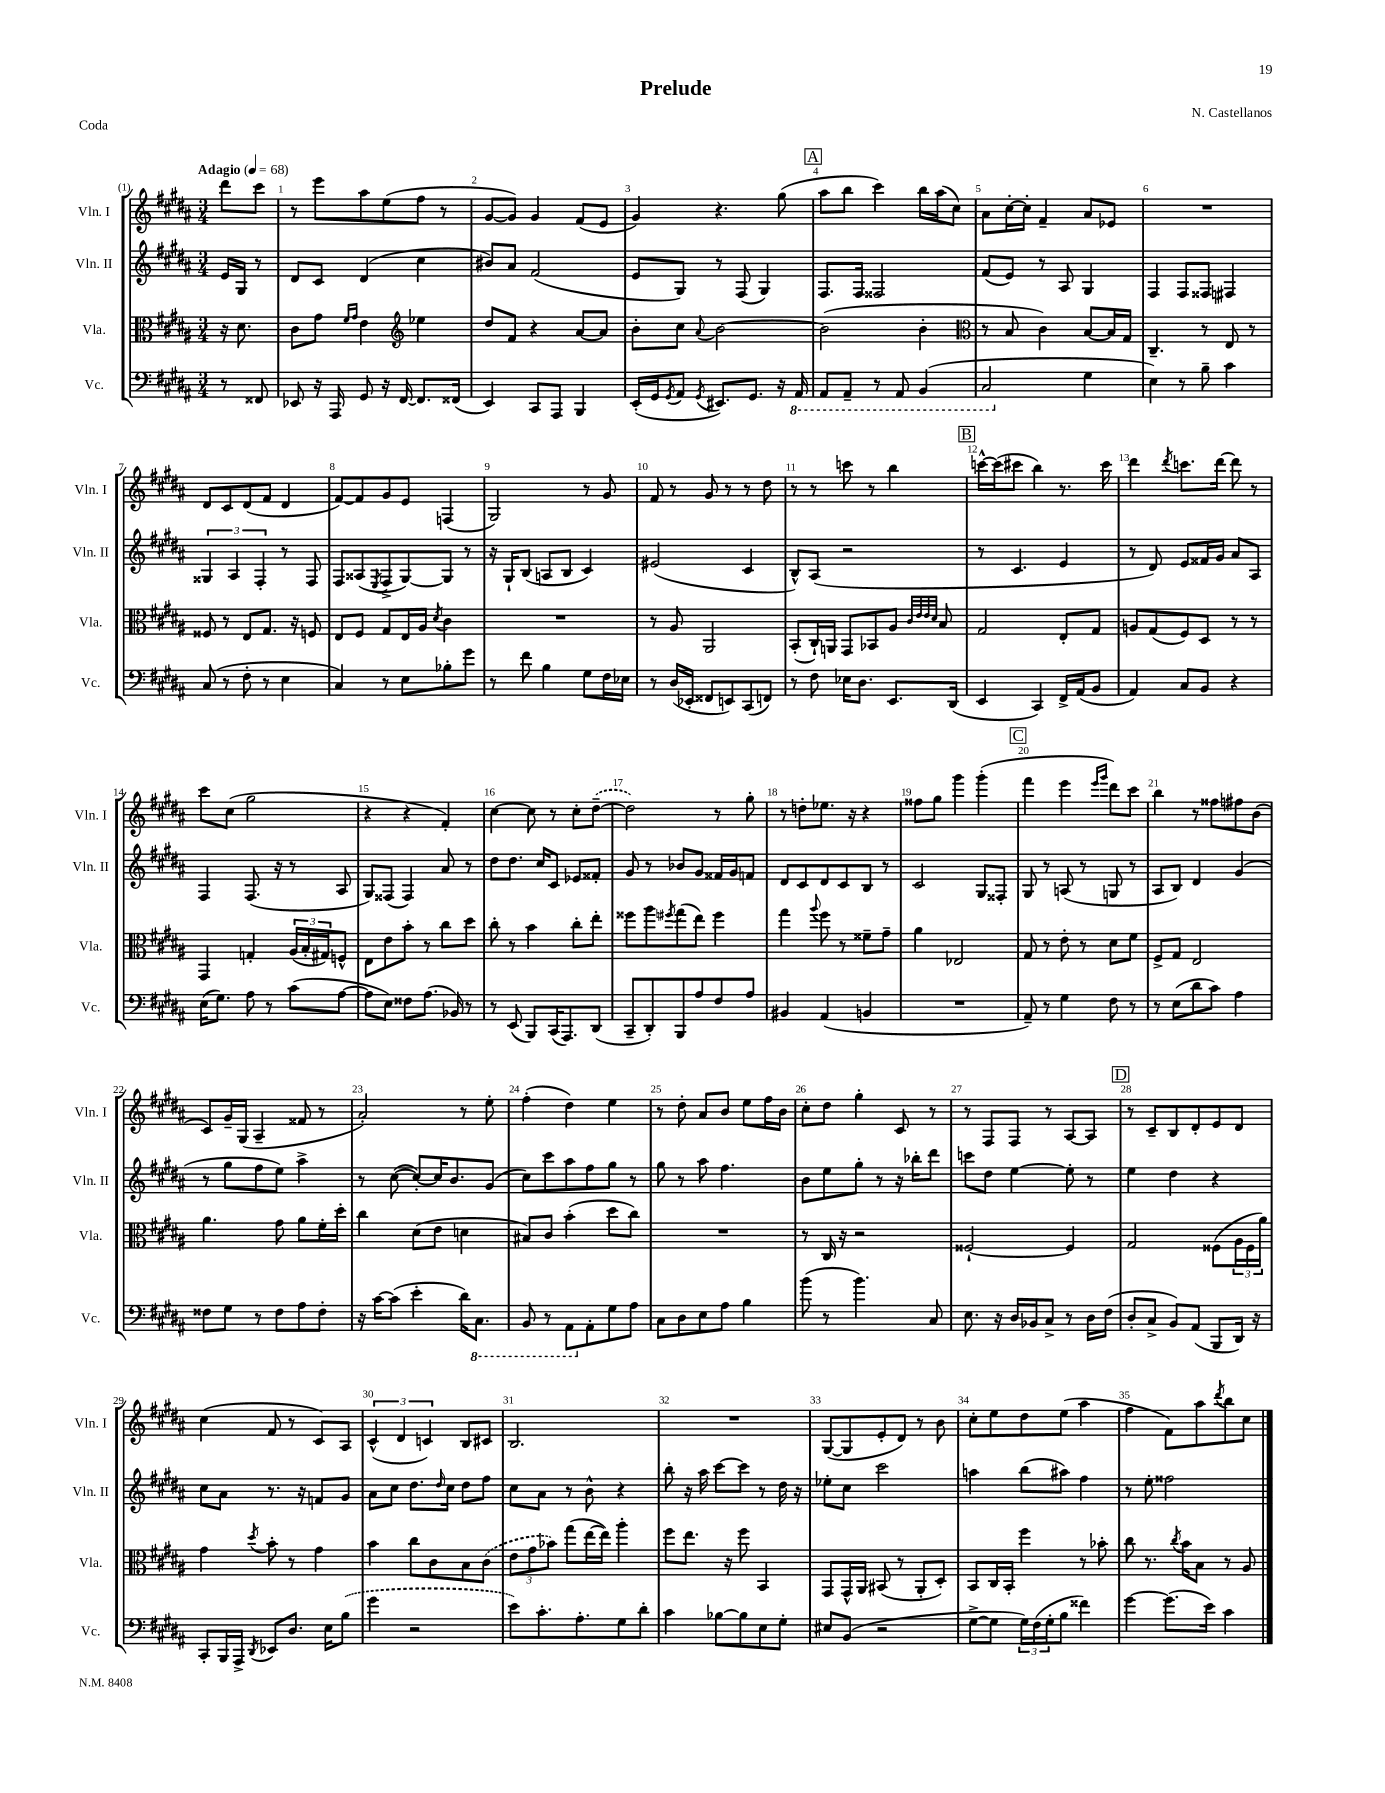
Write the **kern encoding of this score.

**kern	**kern	**kern	**kern
*staff4	*staff3	*staff2	*staff1
*clefF4	*clefC3	*clefG2	*clefG2
*k[f#c#g#d#a#]	*k[f#c#g#d#a#]	*k[f#c#g#d#a#]	*k[f#c#g#d#a#]
*M3/4	*M3/4	*M3/4	*M3/4
*MM68	*MM68	*MM68	*MM68
8r	16r	16e	8ddd#
.	8.d#	16G#	.
8FF##	.	8r	8ccc#
=	=	=	=
8EE-	8c#	8d#	8r
16r	8g#	8c#	8eee
16AAA#	.	.	.
.	16qqf#	.	.
.	16qqg#	.	.
8GG#	4e	(4d#	8aa#
16r	.	.	(8ee
[16FF#	.	.	.
*	*clefG2	*	*
8.FF#]	4ee-	4cc#	8ff#
.	.	.	8r
(16FF##	.	.	.
=	=	=	=
4EE)	8dd#	8b#)	[8g#
.	8f#	8a#	8g#])
8CC#	4r	(2f#	4g#
8AAA#	.	.	.
4BBB	[8a#	.	(8f#
.	8a#]	.	8e
=	=	=	=
(16EE'	8b'	8e	4g#)
16GG#	.	.	.
8qGG#	.	.	.
8AA#	8cc#	8G#)	.
8qGG#	8qqa#	.	.
8.EE#)	[2b	8r	4.r
.	.	(8F#	.
8.GG#	.	.	.
.	.	4G#)	.
16r	.	.	(8gg#
16AAA#	.	.	.
=	=	=	=
8AAA#	(2b]	8.F#	8aa#
8AAA#~	.	.	8bb
.	.	16F#	.
8r	.	2F##	4ccc#)
8AAA#	.	.	.
(4BBB	4b'	.	16bb
.	.	.	(16aa#
.	.	.	8cc#)
=	=	=	=
*	*clefC3	*	*
2CC#	8r	(8f#	8a#
.	8B	8e)	[16cc#'
.	.	.	16cc#']
.	4c#)	8r	4f#~
.	.	8A#	.
4G#	[8B	4G#	8a#
.	16B]	.	8e-
.	16G#	.	.
=	=	=	=
4E)	4.C#~	4F#	2.r
8r	.	8F#	.
8B~	8r	8F##	.
4c#	8E	4F#	.
.	8r	.	.
=	=	=	=
(8C#	8F##	6G##	8d#
8r	8r	.	8c#
.	.	6A#	.
8F#'	8E	.	(8d#
.	.	6F#'	.
8r	8.G#	.	8f#
4E	.	8r	4d#
.	16r	.	.
.	8F	8F#	.
=	=	=	=
4C#)	8E	8F#	[8f#)
.	8F#	(8A##	8f#]
.	.	8qE	.
8r	8G#	8F#^	8g#
8E	16E	[8G#)	8e
.	16A#	.	.
.	8qd#	.	.
8B-'	4c#	8G#]	(4F
8g#	.	8r	.
=	=	=	=
8r	2.r	16r	2G#)
.	.	16G#`	.
8f#	.	(8B	.
4B	.	8A	.
.	.	8B	.
8G#	.	4c#)	8r
16F#	.	.	8g#
16E-	.	.	.
=	=	=	=
8r	8r	(2e#	8f#
(16D#	8A#	.	8r
16EE-'	.	.	.
8FF##	2AA#	.	8g#
8EE)	.	.	8r
(8CC#	.	4c#	8r
8FF)	.	.	8dd#
=	=	=	=
8r	(8BB'	8B^^)	8r
8F#	16C#`)	(8A#	8r
.	16AA	.	.
16E-	8GG#	2r	8ccc
8.D#	.	.	.
.	8BB-	.	8r
8.EE	8A#	.	4bb
.	32qqc#	.	.
.	32qqe	.	.
.	32qqe	.	.
.	32qqd#	.	.
.	8B	.	.
(16DD#	.	.	.
=	=	=	=
4EE	2G#	8r	[16ccc^^
.	.	.	(16ccc]
.	.	4.c#	8ccc#
4CC#)	.	.	4bb)
16FF#^	8E'	4e	8.r
(16AA#	.	.	.
8BB	8G#	.	.
.	.	.	16ccc#
=	=	=	=
4AA#)	8A	8r	4ddd#
.	(8G#	8d#)	.
.	.	.	8qddd#
8C#	8F#)	8e	8.ccc
8BB	8D#	16f##	.
.	.	16g#	[16ddd#
4r	8r	8a#	8ddd#]
.	8r	8A#	8r
=	=	=	=
(16E	4GG#	4F#	8ccc#
8.G#)	.	.	.
.	.	.	(8cc#
8A#	4G'	(8.F#	2gg#
8r	.	.	.
.	.	16r	.
(8c#	(24A#	8r	.
.	24B'	.	.
.	24G#)	.	.
[8A#	8F^^	8A#	.
=	=	=	=
8A#]	8E	8G#)	4r
8E)	8e	(8F##	.
8F##	8b'	4F##)	4r
(8.A#	8r	.	.
.	8cc#	8a#	4f#')
16BB-)	.	.	.
8r	8dd#	8r	.
=	=	=	=
8r	8cc#'	8dd#	[4cc#
(8EE	8r	8.dd#	.
8BBB)	4b	.	8cc#]
.	.	16cc#	.
(16CC#	.	8c#	8r
8.AAA#)	.	.	.
.	8cc#'	8e-	8cc#'
(8DD#	8ee'	8f##'	([8dd#~
=	=	=	=
8CC#~	8ff##	8g#	2dd#])
8DD#')	8aa#	8r	.
.	8qff#	.	.
8BBB	(8gg#	8b-	.
8A#	8ee)	8g#	.
8F#	4ff#	16f##	8r
.	.	16g#	.
8A#	.	8f	8gg#'
=	=	=	=
4BB#	4gg#	8d#	8r
.	.	8c#	8dd'
.	8qqaa#	.	.
(4AA#	8ff#	8d#	8.ee-
.	8r	8c#	.
.	.	.	16r
4BB	8f##~	8B	4r
.	8g#~	8r	.
=	=	=	=
2.r	4a#	2c#	8ff##
.	.	.	8gg#
.	2E-	.	4ggg#
.	.	8G#	(4ggg#'
.	.	8F##'	.
=	=	=	=
8AA#~)	8G#	8G#	4fff#
8r	8r	8r	.
4G#	8e'	(8A	4eee
.	8r	8r	.
.	.	.	16qqeee
.	.	.	16qqggg#
8F#	8d#	8G	8ddd#)
8r	8f#	8r	8ccc#
=	=	=	=
8r	8F#^	8A#	4bb
(8E	8G#	8B)	.
8d#	2E	4d#	8r
8c#)	.	.	8ff##
4A#	.	(4g#	8ff#
.	.	.	(8b
=	=	=	=
8F##	4.a#	8r	8c#)
8G#	.	8gg#	16g#~
.	.	.	(16G#
8r	.	8ff#	4A#~
8F##	8g#	8ee)	.
8A#	8a#	4aa#^	8f##
8F##'	16f#'	.	8r
.	16dd#'	.	.
=	=	=	=
16r	4cc#	8r	2a#')
[16c#	.	.	.
(8c#]	.	([8cc#	.
4e'	(8d#	8cc#'_)	.
.	8e	16cc#]	.
.	.	8.b	.
16d#)	4d	.	8r
8.CC#	.	.	.
.	.	(8g#	8ee'
=	=	=	=
8BBB	8B#)	8cc#)	(4ff#'
8r	8c#	8ccc#	.
8AAA#	(4b'	8aa#	4dd#)
8AA#'	.	8ff#	.
8G#	8dd#	8gg#	4ee
8A#	8cc#)	8r	.
=	=	=	=
8C#	2.r	8gg#	8r
8D#	.	8r	8dd#'
8E	.	8aa#	8a#
8A#	.	4.ff#	8b
4B	.	.	8ee
.	.	.	16ff#
.	.	.	16b
=	=	=	=
(8b	8r	8b	8cc#'
8r	16C#	8ee	8dd#
.	16r	.	.
4.b)	2r	8gg#'	4gg#'
.	.	8r	.
.	.	16r	8c#
.	.	16bb-'	.
8C#	.	8ddd#	8r
=	=	=	=
8.E	[2F##`	8ccc	8r
.	.	8dd#	8F#
16r	.	.	.
16D#	.	[4ee	8F#
16BB-	.	.	.
8C#^	.	.	8r
8r	4F##]	8ee']	[8A#
16D#	.	8r	8A#]
(16F#	.	.	.
=	=	=	=
8D#'	2G#	4ee	8r
8C#^	.	.	8c#~
8BB)	.	4dd#	8B
(8AA#	.	.	8d#'
8BBB	(8F##	4r	8e
16DD#)	24A#	.	8d#
.	24F##	.	.
16r	.	.	.
.	24a#)	.	.
=	=	=	=
8CC#'	4g#	8cc#	(4cc#
16BBB	.	8a#	.
16AAA#^	.	.	.
8qDD#	8qdd#	.	.
8EE-	8b'	8.r	8f#
8.D#	8r	.	8r
.	.	16r	.
.	4g#	8f	8c#)
16E	.	.	.
(8B	.	8g#	8A#
=	=	=	=
4g#	4b	8a#	(6c#^^
.	.	8cc#	.
.	.	.	6d#
2r	8cc#	8.dd#	.
.	.	.	6c)
.	8c#	.	.
.	.	16qqdd#	.
.	.	16cc#	.
.	8B	8dd#	8B
.	(8c#	8ff#	8c#
=	=	=	=
8e)	12e	8cc#	2.B
.	12g#	.	.
8.c#'	.	8a#	.
.	12b-)	.	.
.	(8gg#	8r	.
8.A#'	.	.	.
.	[16ee	8b^^	.
.	16ee])	.	.
8G#	4aa#'	4r	.
8d#'	.	.	.
=	=	=	=
4c#	8ff#	8bb'	2.r
.	8.ee	16r	.
.	.	16aa#	.
[8B-	.	[8ccc#	.
.	16r	.	.
8B-]	8ff#	8ccc#]	.
8E	4BB	8r	.
8G#'	.	16dd#	.
.	.	16r	.
=	=	=	=
8E#	8GG#	8ee-'	([8G#
(8BB	16GG#^^	8cc#	8G#]
.	16AA#	.	.
2r	(8BB#	2ccc#	8e'
.	8r	.	8d#)
.	8AA#'	.	8r
.	8D#')	.	8b
=	=	=	=
[8G#^	8BB	4aa	8cc#'
8G#]	16C#	.	8ee
.	16BB'	.	.
24G#)	4ff#	(8bb	8dd#
(24F#	.	.	.
24G#'	.	.	.
8B	.	8aa#)	(8ee
4f##)	8r	4ff#	4aa#
.	8b-'	.	.
=	=	=	=
[4g#	8cc#	8r	4ff#
.	8.r	8ee'	.
(8.g#]	.	2ff##	8f#)
.	8qcc#	.	.
.	16b	.	.
.	8B	.	8aa#
16e)	.	.	.
.	.	.	8qddd#
4c#	8r	.	8bb
.	8A#	.	8cc#
==	==	==	==
*-	*-	*-	*-
